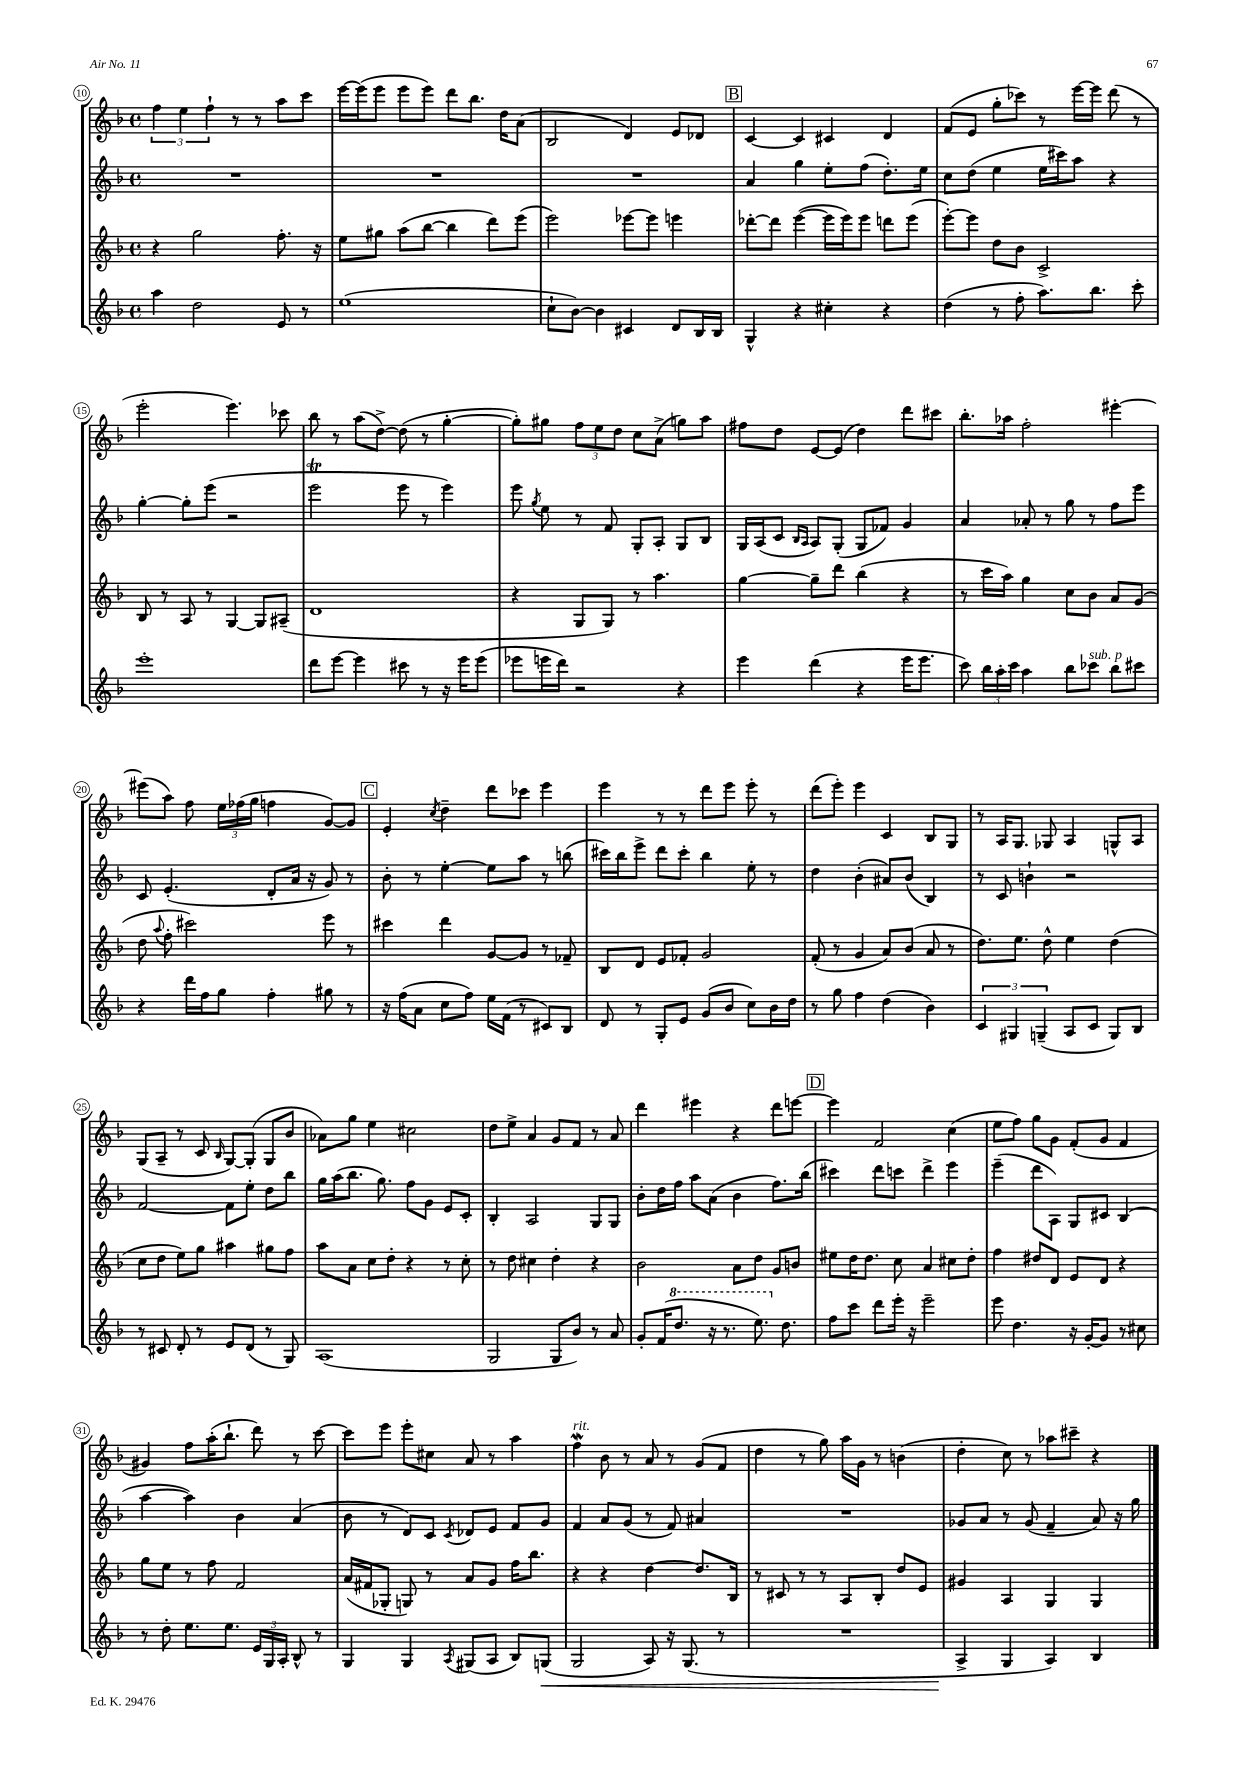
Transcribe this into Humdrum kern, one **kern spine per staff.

**kern	**kern	**kern	**kern
*staff4	*staff3	*staff2	*staff1
*clefG2	*clefG2	*clefG2	*clefG2
*k[b-]	*k[b-]	*k[b-]	*k[b-]
*M4/4	*M4/4	*M4/4	*M4/4
*met(c)	*met(c)	*met(c)	*met(c)
4aa	4r	1r	6ff
.	.	.	6ee
2dd	2gg	.	.
.	.	.	6ff`
.	.	.	8r
.	.	.	8r
8e	8.ff'	.	8aa
8r	.	.	8ccc
.	16r	.	.
=	=	=	=
(1ee	8ee	1r	[16eee
.	.	.	(16eee]
.	8gg#	.	8eee
.	(8aa	.	8eee
.	[8bb-	.	8eee)
.	4bb-]	.	8ddd
.	.	.	8.bb-
.	8ddd)	.	.
.	.	.	16dd
.	(8eee	.	(8a
=	=	=	=
8cc`	2eee)	1r	2B-
[8b-)	.	.	.
4b-]	.	.	.
4c#	[8eee-	.	4d)
.	8eee-]	.	.
8d	4eee	.	8e
16B-	.	.	8d-
16B-	.	.	.
=	=	=	=
4G^^	[8ddd-'	4a	[4c
.	8ddd-]	.	.
4r	([4eee	4gg	4c]
4cc#'	16eee]	8ee'	4c#
.	16eee)	.	.
.	8eee	(8ff	.
4r	8ddd	8.dd')	4d
.	(8eee	.	.
.	.	16ee	.
=	=	=	=
(4dd	[8eee')	8cc	(8f
.	8eee]	(8dd	8e
8r	8dd	4ee	8gg'
8ff'	8b-	.	8ccc-)
8.aa)	2c^	16ee	8r
.	.	16ccc#)	.
.	.	8aa	[16eee
8.bb-	.	.	16eee]
.	.	4r	(8ddd
8ccc'	.	.	8r
=	=	=	=
1eee'	8B-	[4gg'	2eee'
.	8r	.	.
.	8A	8gg']	.
.	8r	(8eee	.
.	[4G	2r	4.eee)
.	8G]	.	.
.	(8A#~	.	8ccc-
=	=	=	=
8ddd	1d	2eee	8bb-
[8eee	.	.	8r
4eee]	.	.	(8aa
.	.	.	[8dd^)
8ccc#	.	8eee	(8dd]
8r	.	8r	8r
16r	.	4eee)	[4gg'
16eee	.	.	.
(8eee	.	.	.
=	=	=	=
8eee-	4r	8eee	8gg'])
.	.	8qgg	.
16eee	.	8ee	8gg#
16ddd)	.	.	.
2r	8G	8r	12ff
.	.	.	12ee
.	8G)	8f	.
.	.	.	12dd
.	8r	8G'	8cc
.	4.aa	8A'	(8a^
4r	.	8G	8gg)
.	.	8B-	8aa
=	=	=	=
4eee	[4gg	16G	8ff#
.	.	(16A	.
.	.	8c	8dd
.	.	16qqB-	.
.	.	16qqA	.
(4ddd	8gg~]	8A)	[8e
.	8ddd	(8G'	(8e]
4r	(4bb-	8G	4dd)
.	.	8f-)	.
16eee	4r	4g	8ddd
8.eee	.	.	.
.	.	.	8ccc#
=	=	=	=
8ccc)	8r	4a	8.bb-'
24bb-	16ccc	.	.
24aa'	.	.	.
.	16aa)	.	16aa-
24ccc	.	.	.
4aa	4gg	8a-'	2ff'
.	.	8r	.
8bb-	8cc	8gg	.
8ccc-	8b-	8r	.
8bb-	8a	8ff	[4eee#'
8ccc#	(8g	8eee	.
=	=	=	=
4r	8dd	8c	(8eee#]
.	8qqaa	.	.
.	8ff'	(4.e'	8aa)
16ddd	2ccc#)	.	8ff
16ff	.	.	.
8gg	.	.	24ee
.	.	.	(24ff-
.	.	.	24gg
4ff'	.	8d'	4ff
.	.	16a	.
.	.	16r	.
8gg#	8eee	8g)	[8g)
8r	8r	8r	8g]
=	=	=	=
16r	4ccc#	8b-'	4e'
(16ff	.	.	.
8a	.	8r	.
.	.	.	8qcc
8cc	4ddd	[4ee'	4dd~
8ff)	.	.	.
16ee	[8g	8ee]	8ddd
(16f	.	.	.
8r	8g]	8aa	8ccc-
8c#)	8r	8r	4eee
8B-	8f-~	(8bb	.
=	=	=	=
8d	8B-	16ccc#)	4eee
.	.	16bb-	.
8r	8d	8eee^	.
8G'	8e	8ddd	8r
8e	8f-'	8ccc#'	8r
(8g	2g	4bb-	8ddd
8b-	.	.	8eee
8cc)	.	8ee'	8eee'
16b-	.	8r	8r
16dd	.	.	.
=	=	=	=
8r	(8f'	4dd	(8ddd
8gg	8r	.	8eee')
4ff	4g	(4b-'	4eee
(4dd	8a)	8a#)	4c
.	(8b-	(8b-	.
4b-)	8a	4B-)	8B-
.	8r	.	8G
=	=	=	=
6c	8.dd)	8r	8r
.	.	8c	16A
6G#	.	.	.
.	8.ee	.	8.G
.	.	4b`	.
(6G~	.	.	.
.	8dd^^	.	8G-
8A	4ee	2r	4A
8c	.	.	.
8G)	(4dd	.	8G^^
8B-	.	.	8A
=	=	=	=
8r	8cc	[2f	(8G
8c#	8dd	.	8A~
8d'	8ee)	.	8r
8r	8gg	.	8c
.	.	.	16qqB-
8e	4aa#	8f]	[8G)
(8d	.	8ee'	(8G']
8r	8gg#	8dd	8G
8G)	8ff	8bb-	8b-
=	=	=	=
(1A	8aa	16gg	8a-)
.	.	(16aa	.
.	8a	8.bb-	8gg
.	8cc	.	4ee
.	.	8.gg)	.
.	8dd'	.	.
.	4r	8ff	2cc#
.	.	8g	.
.	8r	8e	.
.	8cc'	8c'	.
=	=	=	=
2G	8r	4B-'	8dd
.	8dd	.	8ee^
.	4cc#	2A	4a
8G	4dd'	.	8g
8b-)	.	.	8f
8r	4r	8G	8r
8a	.	8G	8a
=	=	=	=
8g'	2b-	8b-'	4ddd
(16f	.	16dd	.
8.ddd	.	16ff	.
.	.	8aa	4eee#
16r	.	(8a	.
8.r	.	.	.
.	8a	4b-	4r
8.eee)	8dd	.	.
.	8g	8.ff)	8ddd
8.dd	.	.	.
.	8b	.	[8eee
.	.	(16bb-	.
=	=	=	=
8ff	8ee#	4ccc#)	4eee]
8ccc	16dd	.	.
.	8.dd	.	.
8ddd	.	8ddd	2f
16eee'	8cc	8ccc	.
16r	.	.	.
2eee~	4a	4ddd^	.
.	8cc#	4eee	(4cc
.	8dd'	.	.
=	=	=	=
8eee	4ff	(4eee~	8ee
4.dd	.	.	8ff)
.	8dd#	8ddd	8gg
.	8d	8A)	8g
16r	8e	8G	(8f'
[16g'	.	.	.
8g]	8d	8c#	8g
8r	4r	(4B-	4f
8cc#	.	.	.
=	=	=	=
8r	8gg	[4aa	4g#)
8dd'	8ee	.	.
8.ee	8r	4aa])	8ff
.	8ff	.	(16aa'
8.ee	.	.	8.bb-`
.	2f	4b-	.
24e	.	.	8ddd)
24G	.	.	.
24A'	.	.	.
8B-^^	.	(4a	8r
8r	.	.	[8ccc
=	=	=	=
4G	(16a	8b-	8ccc]
.	16f#	.	.
.	8G-'	8r	8eee
4G	8G)	8d)	8eee'
.	8r	8c	8cc#
8qA	.	8qc	.
(8G#	8a	8d-	8a
8A	8g	8e	8r
8B-)	16ff	8f	4aa
.	8.bb-	.	.
(8G	.	8g	.
=	=	=	=
2G	4r	4f	4ff
.	4r	8a	8b-
.	.	(8g	8r
8A)	[4dd	8r	8a
16r	.	8f)	8r
(8.G	.	.	.
.	8.dd]	4a#	(8g
8r	.	.	8f
.	16B-	.	.
=	=	=	=
1r	8r	1r	4dd
.	8c#	.	.
.	8r	.	8r
.	8r	.	8gg)
.	8A	.	16aa
.	.	.	16g
.	8B-'	.	8r
.	8dd	.	(4b
.	8e	.	.
=	=	=	=
4A^	4g#	8g-	4dd'
.	.	8a	.
4G	4A	8r	8cc)
.	.	(8g-	8r
4A)	4G	4f~	8aa-
.	.	.	8ccc#~
4B-	4G	8a)	4r
.	.	16r	.
.	.	16gg	.
==	==	==	==
*-	*-	*-	*-
